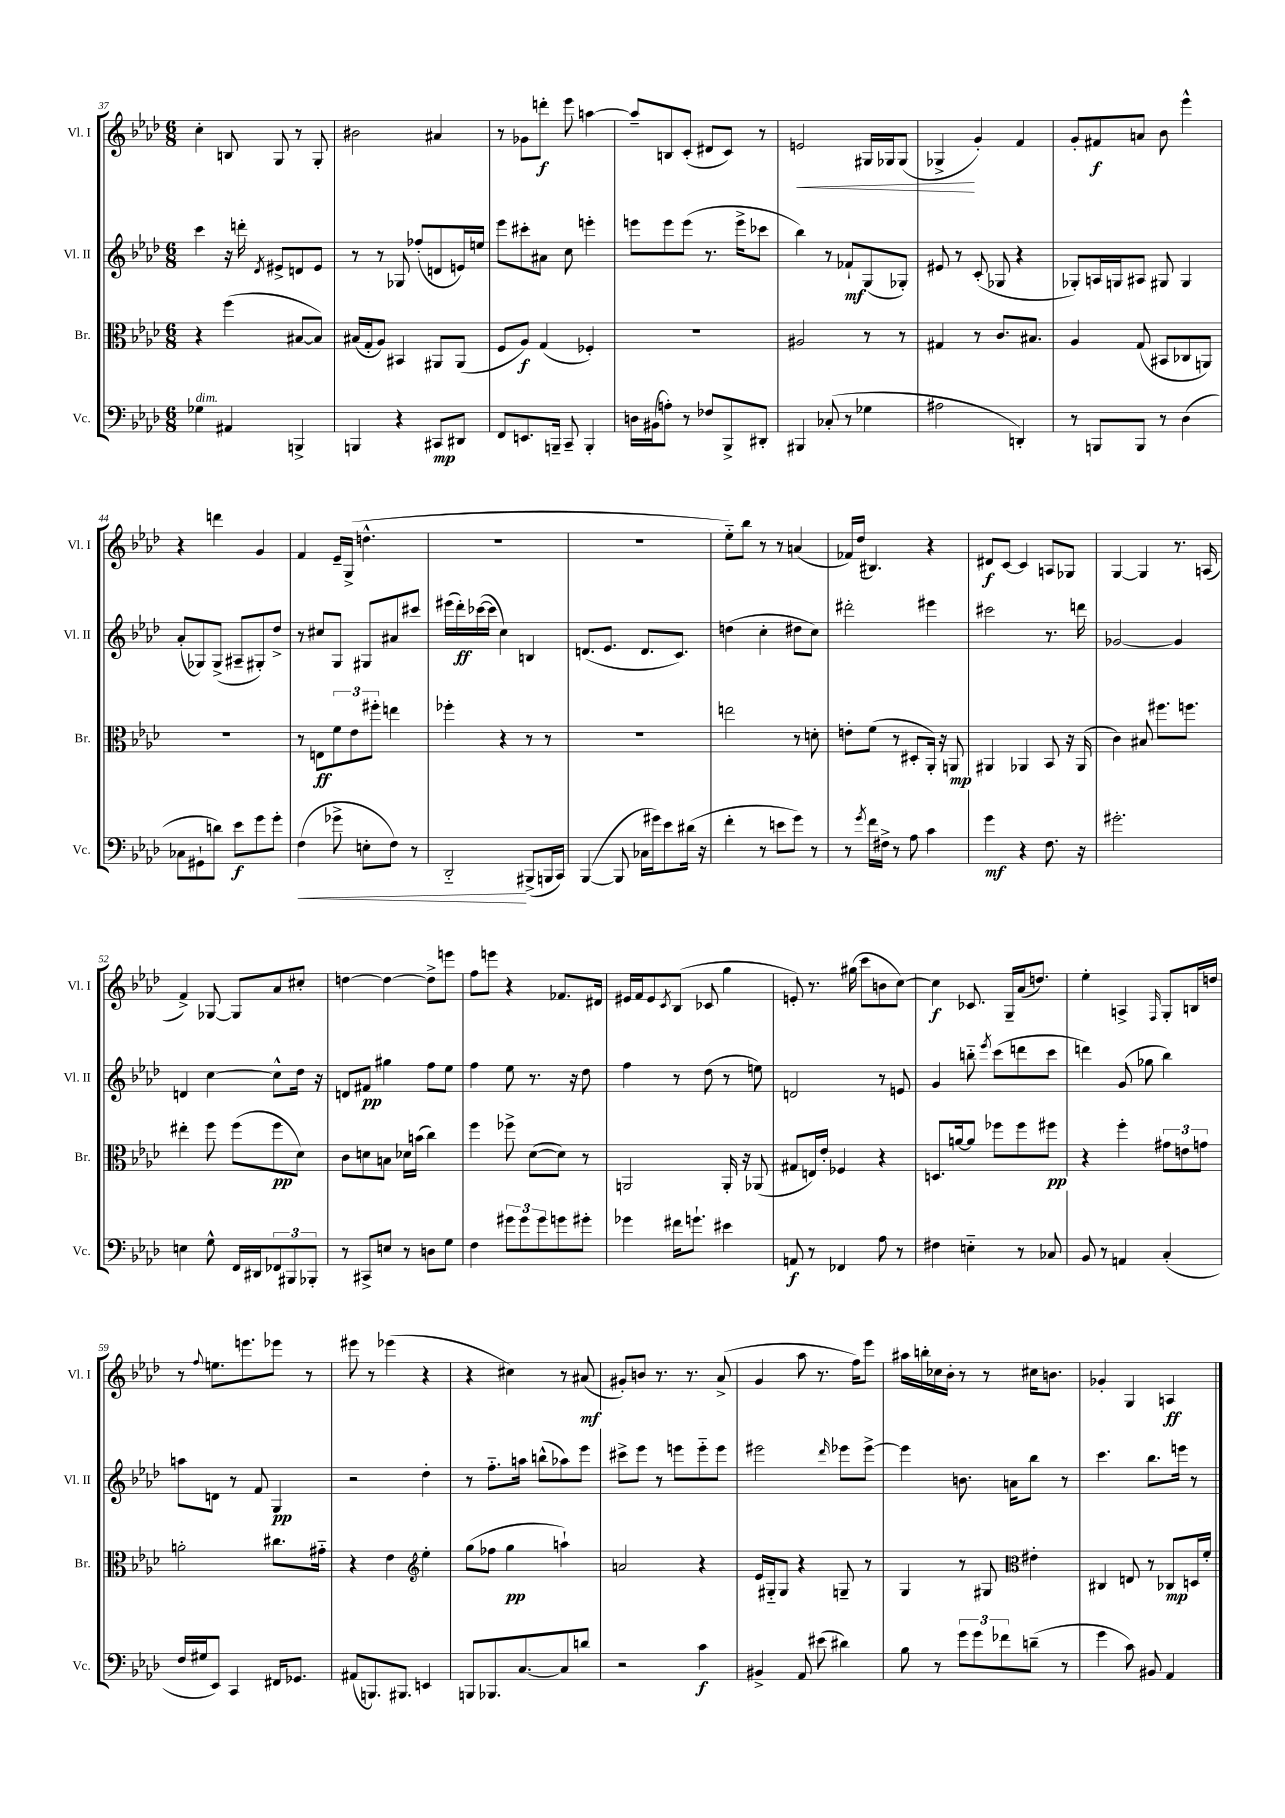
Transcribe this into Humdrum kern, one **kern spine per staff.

**kern	**dynam	**kern	**dynam	**kern	**dynam	**kern	**dynam
*part4	*part4	*part3	*part3	*part2	*part2	*part1	*part1
*staff4	*staff4	*staff3	*staff3	*staff2	*staff2	*staff1	*staff1
*I"Vc.	*	*I"Br.	*	*I"Vl. II	*	*I"Vl. I	*
*I'Vc.	*	*I'Br.	*	*I'Vl. II	*	*I'Vl. I	*
*clefF4	*	*clefC3	*	*clefG2	*	*clefG2	*
*k[b-e-a-d-]	*	*k[b-e-a-d-]	*	*k[b-e-a-d-]	*	*k[b-e-a-d-]	*
*M6/8	*	*M6/8	*	*M6/8	*	*M6/8	*
=37	=37	=37	=37	=37	=37	=37	=37
!LO:TX:a:i:t=dim.	!	!	!	!	!	!	!
4G-X\	.	4r	.	4ccc\	.	4cc'\	.
4AA#X/	.	(4ff\	.	16r	.	8Bn/	.
.	.	.	.	16dddn'\	.	.	.
.	.	.	.	8qd-/	.	.	.
.	.	.	.	8e#X^/L	.	8G/	.
4BBBn^/	.	[8B#X/L	.	8dn/	.	8r	.
.	.	8B#/J])	.	8e#/J	.	8G'/	.
=38	=38	=38	=38	=38	=38	=38	=38
4BBBn/	.	(16B#X/LL	.	8r	.	2b#X\	.
.	.	16G'/J	.	.	.	.	.
.	.	8A-/J)	.	8r	.	.	.
4r	.	4BB#X/	.	8G-X/	.	.	.
.	.	.	.	(8ff-X'/L	.	.	.
8CC#X/L	mp	8AA#X/L	.	8dn/	.	4a#X/	.
8DD#X/J	.	(8AA#/J	.	16en/L)	.	.	.
.	.	.	.	16een/JJ	.	.	.
=39	=39	=39	=39	=39	=39	=39	=39
8FF/L	.	8F/L	.	8eee-\L	.	8r	.
8.EEn/	.	8A-/J)	f	8ccc#X'\	.	8g-X\L	.
.	.	(4G/	.	8a#X\J	.	8dddn'\J	f
16BBBn~/Jk	.	.	.	.	.	.	.
8CC~/	.	.	.	8cc\	.	8eee-\	.
4BBB'/	.	4F-X'/)	.	4eeen'\	.	[4aan\	.
=40	=40	=40	=40	=40	=40	=40	=40
16Dn\LL	.	2.r	.	8eeen\L	.	8aa~/L]	.
(16BB#X\J	.	.	.	.	.	.	.
8An'\J)	.	.	.	8eee\	.	8Bn/	.
8r	.	.	.	(8eee\J	.	(8c'/J	.
8F-X/L	.	.	.	8.r	.	8d#X/L	.
8BBB-^/	.	.	.	.	.	8c/J)	.
.	.	.	.	16eee^\KL	.	.	.
8DD#X'/J	.	.	.	8ccc-X\J	.	8r	.
=41	=41	=41	=41	=41	=41	=41	=41
!	!	!	!	!	!	!	!LO:HP:b
4BBB#X/	.	2A#X/	.	4bb-\)	.	2en/	<
(8C-X'/	.	.	.	8r	.	.	.
8r	.	.	.	8f-X`/L	mf	.	.
4G-X\	.	8r	.	(8G/	.	16G#X/LL	.
.	.	.	.	.	.	16G-X/J	.
.	.	8r	.	8G-X'/J)	.	(8G-/J	.
=42	=42	=42	=42	=42	=42	=42	=42
2A#X\	.	4G#X/	.	8e#X/	.	4G-X^/	.
.	.	.	.	8r	.	.	.
.	.	8r	.	(8c'/	.	4g'/)	[
.	.	8.c/L	.	8G-X/	.	.	.
4DDn'/)	.	.	.	4r	.	4f/	.
.	.	8.B#X/J	.	.	.	.	.
=43	=43	=43	=43	=43	=43	=43	=43
8r	.	4A-/	.	8G-X'/L)	.	8g'/L	.
8BBBn/L	.	.	.	16An/L	.	8f#X/	f
.	.	.	.	16Gn/J	.	.	.
8BBB/J	.	(8G/	.	8A#X/J	.	8an/J	.
8r	.	8BB#X/L	.	8G#X/	.	8b-\	.
(4D-\	.	8C-X/	.	4G#/	.	4eee-^^\	.
.	.	8AAn/J)	.	.	.	.	.
!!LO:LB:g=z
=44	=44	=44	=44	=44	=44	=44	=44
8C-X\L	.	2.r	.	(8a-'/L	.	4r	.
8GG#X`\	.	.	.	8G-X/)	.	.	.
8dn\J)	.	.	.	(8G-^/J	.	4dddn\	.
8e-\L	f	.	.	8A#X~/L	.	.	.
8g\	.	.	.	8G#X'/)	.	4g/	.
8g'\J	.	.	.	8dd-^/J	.	.	.
=45	=45	=45	=45	=45	=45	=45	=45
!	!LO:HP:b	!	!	!	!	!	!
(4F\	<	8r	.	8r	.	4f/	.
.	.	8En\L	ff	8cc#X/L	.	.	.
8g-X^\	.	12f\	.	8G/J	.	16e-~/LL	.
.	.	.	.	.	.	(16G^/JJ	.
.	.	12e-\	.	.	.	.	.
8En'\L	.	.	.	8G#X/L	.	4.ddn^^\	.
.	.	12ff#X'\J	.	.	.	.	.
8F\J)	.	4een\	.	8a#X/	.	.	.
8r	.	.	.	8ccc#X/J	.	.	.
=46	=46	=46	=46	=46	=46	=46	=46
2DD-/	.	4ff-X'\	.	(16eee#X\LL	.	2.r	.
.	.	.	.	16ddd-'\)	ff	.	.
.	.	.	.	([16ccc-X\	.	.	.
.	.	.	.	16ccc-\JJ]	.	.	.
.	.	4r	.	4cc\)	.	.	.
(8BBB#X^/L	[	8r	.	4Bn/	.	.	.
16BBBn/L	.	8r	.	.	.	.	.
16CC/JJ)	.	.	.	.	.	.	.
=47	=47	=47	=47	=47	=47	=47	=47
([4BBB-/	.	2.r	.	(8.dn/L	.	2.r	.
.	.	.	.	8.e-/J	.	.	.
8BBB-/]	.	.	.	.	.	.	.
16C-X\LL	.	.	.	8.d/L	.	.	.
16g#X\J)	.	.	.	.	.	.	.
8e-\	.	.	.	.	.	.	.
.	.	.	.	8.c/J)	.	.	.
(16d#X\Jk	.	.	.	.	.	.	.
16r	.	.	.	.	.	.	.
=48	=48	=48	=48	=48	=48	=48	=48
4f'\	.	2een\	.	(4ddn\	.	8ee-\L)	.
.	.	.	.	.	.	8bb-\J	.
8r	.	.	.	4cc'\	.	8r	.
8en\L	.	.	.	.	.	8r	.
8g\J)	.	8r	.	8dd#X\L	.	(4an/	.
8r	.	8dn'\	.	8cc\J)	.	.	.
=49	=49	=49	=49	=49	=49	=49	=49
8r	.	8en'\L	.	2ddd#X'\	.	16f-X/LL)	.
.	.	.	.	.	.	(16dd-/JJ	.
8qg/	.	.	.	.	.	.	.
16f\LL	.	(8f\J	.	.	.	4.B#X/)	.
16F#X^\JJ	.	.	.	.	.	.	.
8r	.	8r	.	.	.	.	.
8A-\	.	8D#X'/L	.	.	.	.	.
4c\	.	16AA-'/Jk)	.	4eee#X\	.	4r	.
.	.	16r	.	.	.	.	.
.	.	8AAn/	mp	.	.	.	.
=50	=50	=50	=50	=50	=50	=50	=50
4g\	mf	4AA#X/	.	2ccc#X\	.	8d#X/L	f
.	.	.	.	.	.	[8c/J	.
4r	.	4AA-X/	.	.	.	4c/]	.
8.F\	.	8BB-/	.	8.r	.	8An/L	.
.	.	16r	.	.	.	8G-X/J	.
16r	.	(16AA-/	.	16dddn\	.	.	.
=51	=51	=51	=51	=51	=51	=51	=51
2.g#X'\	.	4c\)	.	[2g-X/	.	[4G/	.
.	.	8B#X/	.	.	.	4G/]	.
.	.	8.ff#X\L	.	.	.	.	.
.	.	.	.	4g-/]	.	8.r	.
.	.	8.ffn\J	.	.	.	.	.
.	.	.	.	.	.	(16An/	.
!!LO:LB:g=z
=52	=52	=52	=52	=52	=52	=52	=52
4En\	.	4ee#X'\	.	4dn/	.	4f^/)	.
8G^^\	.	8ff\	.	[4cc\	.	[8G-X/	.
16FF/LL	.	(8ff\L	.	.	.	8G-/L]	.
16DD#X/J	.	.	.	.	.	.	.
12FF-X/	.	8ff\	pp	8cc^^\L]	.	8a-/	.
12BBB#X/	.	.	.	.	.	.	.
.	.	8d-\J)	.	16dd-\Jk	.	8cc#X'/J	.
12BBB-X'/J	.	.	.	.	.	.	.
.	.	.	.	16r	.	.	.
=53	=53	=53	=53	=53	=53	=53	=53
8r	.	8c\L	.	8dn/L	.	[4ddn\	.
8CC#X^/L	.	8dn\	.	8f#X/J	pp	.	.
8En/J	.	8Bn\J	.	4gg#X\	.	4dd\_	.
8r	.	16d-X\LL	.	.	.	.	.
.	.	(16bn\JJ	.	.	.	.	.
8Dn\L	.	4cc\)	.	8ff\L	.	8dd^\L]	.
8G\J	.	.	.	8ee-\J	.	8eeen\J	.
=54	=54	=54	=54	=54	=54	=54	=54
4F\	.	4ff\	.	4ff\	.	8ff\L	.
.	.	.	.	.	.	8eeen\J	.
12g#X\L	.	8ff-X^\	.	8ee-\	.	4r	.
12g#\	.	.	.	.	.	.	.
.	.	([8d-\L	.	8.r	.	.	.
12g#\	.	.	.	.	.	.	.
8gn\	.	8d-\J])	.	.	.	8.f-X/L	.
.	.	.	.	16r	.	.	.
8g#X'\J	.	8r	.	8dd-\	.	.	.
.	.	.	.	.	.	16d#X/Jk	.
=55	=55	=55	=55	=55	=55	=55	=55
4g-X\	.	2AAn/	.	4ff\	.	16e#X/LL	.
.	.	.	.	.	.	16f/J	.
.	.	.	.	.	.	8e#/	.
.	.	.	.	.	.	8qc/	.
16f#X\KL	.	.	.	8r	.	(8B-/J	.
8.gn`\J	.	.	.	.	.	.	.
.	.	.	.	(8dd-\	.	8c-X/	.
4e#X\	.	16AA'/	.	8r	.	4gg\	.
.	.	16r	.	.	.	.	.
.	.	(8AA-X/	.	8een\)	.	.	.
=56	=56	=56	=56	=56	=56	=56	=56
8AAn/	f	8G#X/L	.	2dn/	.	8en'/)	.
8r	.	16En/L)	.	.	.	8.r	.
.	.	16e-'/JJ	.	.	.	.	.
4FF-X/	.	4F-X/	.	.	.	.	.
.	.	.	.	.	.	(16gg#X\	.
.	.	.	.	.	.	8ccc\L	.
8A-\	.	4r	.	8r	.	8bn\	.
8r	.	.	.	8en/	.	[8cc\J)	.
=57	=57	=57	=57	=57	=57	=57	=57
4F#X\	.	8.Dn/L	.	4g/	.	4cc\]	f
.	.	[16an/k	.	.	.	.	.
4En\	.	8a/J]	.	8bbn\	.	8.c-X/	.
.	.	.	.	8qeee-/	.	.	.
.	.	8ff-X\L	.	(8ccc\L	.	.	.
.	.	.	.	.	.	16G~/LL	.
8r	.	8ff-\	.	8dddn\	.	(16a-/J	.
.	.	.	.	.	.	8.ddn/J)	.
8C-X/	.	8ff#X\J	pp	8ccc\J	.	.	.
=58	=58	=58	=58	=58	=58	=58	=58
8BB-/	.	4r	.	4dddn\)	.	4ee-'\	.
8r	.	.	.	.	.	.	.
4AAn/	.	4ff'\	.	(8g/	.	4An^/	.
.	.	.	.	8gg-X\	.	.	.
.	.	.	.	.	.	16qqF/	.
(4C'/	.	12g#X\L	.	4bb-\)	.	8G'/L	.
.	.	12en\	.	.	.	.	.
.	.	.	.	.	.	16Bn/L	.
.	.	12gn\J	.	.	.	.	.
.	.	.	.	.	.	16ddn/JJ	.
!!LO:LB:g=z
=59	=59	=59	=59	=59	=59	=59	=59
16F/LL	.	2an'\	.	8aan\L	.	8r	.
16G#X/J	.	.	.	.	.	.	.
.	.	.	.	.	.	8qqff/	.
8EE-/J)	.	.	.	8dn\J	.	8.een\L	.
4CC/	.	.	.	8r	.	.	.
.	.	.	.	.	.	8.eeen\	.
.	.	.	.	8f/	.	.	.
16FF#X/KL	.	8.cc#X\L	.	4G/	pp	8eee-X\J	.
8.GG-X/J	.	.	.	.	.	.	.
.	.	.	.	.	.	8r	.
.	.	16g#X\Jk	.	.	.	.	.
=60	=60	=60	=60	=60	=60	=60	=60
(8AA#X/L	.	4r	.	2r	.	8eee#X\	.
8.BBBn/)	.	.	.	.	.	8r	.
.	.	4e-\	.	.	.	(4eee-X\	.
8.BBB#X/J	.	.	.	.	.	.	.
*	*	*clefG2	*	*	*	*	*
4EEn/	.	4ee-'\	.	4dd-'\	.	4r	.
=61	=61	=61	=61	=61	=61	=61	=61
8BBBn/L	.	(8gg\L	.	8r	.	4r	.
8.BBB-X/	.	8ff-X\J	.	8.ff\L	.	.	.
.	.	4gg\	pp	.	.	4cc#X\)	.
[8.C/	.	.	.	16aan\Jk	.	.	.
.	.	.	.	(8bbn^^\L	.	.	.
8C/]	.	4aan`\)	.	8aa-X\)	.	8r	.
8dn/J	.	.	.	8eee-\J	.	(8a#X/	mf
=62	=62	=62	=62	=62	=62	=62	=62
2r	.	2an/	.	8ccc#X^\L	.	8g#X'/L)	.
.	.	.	.	8eee-\J	.	8bn/J	.
.	.	.	.	8r	.	8.r	.
.	.	.	.	8eeen\L	.	.	.
.	.	.	.	.	.	8.r	.
4c\	f	4r	.	8eee\	.	.	.
.	.	.	.	8eee\J	.	(8a-^/	.
=63	=63	=63	=63	=63	=63	=63	=63
4BB#X^/	.	16e-/LL	.	2eee#X\	.	4g/	.
.	.	16G#X/J	.	.	.	.	.
.	.	8G#/J	.	.	.	.	.
8AA-/	.	4r	.	.	.	8aa-\	.
(8e#X\	.	.	.	.	.	8.r	.
.	.	.	.	16qqddd-/	.	.	.
4d#X\)	.	8Gn~/	.	8eee-X\L	.	.	.
.	.	.	.	.	.	16ff\KL)	.
.	.	8r	.	[8eee-^\J	.	8eee-\J	.
=64	=64	=64	=64	=64	=64	=64	=64
8B-\	.	4G/	.	4eee-\]	.	16aa#X\LL	.
.	.	.	.	.	.	16bbn'\	.
8r	.	.	.	.	.	16cc-X\	.
.	.	.	.	.	.	16b-'\JJ	.
12g\L	.	8r	.	8.bn\	.	8r	.
12g\	.	.	.	.	.	.	.
.	.	8G#X/	.	.	.	8r	.
12f-X\	.	.	.	.	.	.	.
.	.	.	.	16an\KL	.	.	.
*	*	*clefC3	*	*	*	*	*
(8dn~\J	.	4e#X'\	.	8bb-\J	.	16cc#X\KL	.
.	.	.	.	.	.	8.bn\J	.
8r	.	.	.	8r	.	.	.
=65	=65	=65	=65	=65	=65	=65	=65
4g\	.	4C#X/	.	4.ccc\	.	4g-X'/	.
8c\)	.	8En/	.	.	.	4G/	.
8BB#X/	.	8r	.	8.bb-\L	.	.	.
4AA-/	.	8C-X/L	mp	.	.	4An/	ff
.	.	.	.	16eeen\Jk	.	.	.
.	.	16Dn/L	.	8r	.	.	.
.	.	16f'/JJ	.	.	.	.	.
==	==	==	==	==	==	==	==
*-	*-	*-	*-	*-	*-	*-	*-
